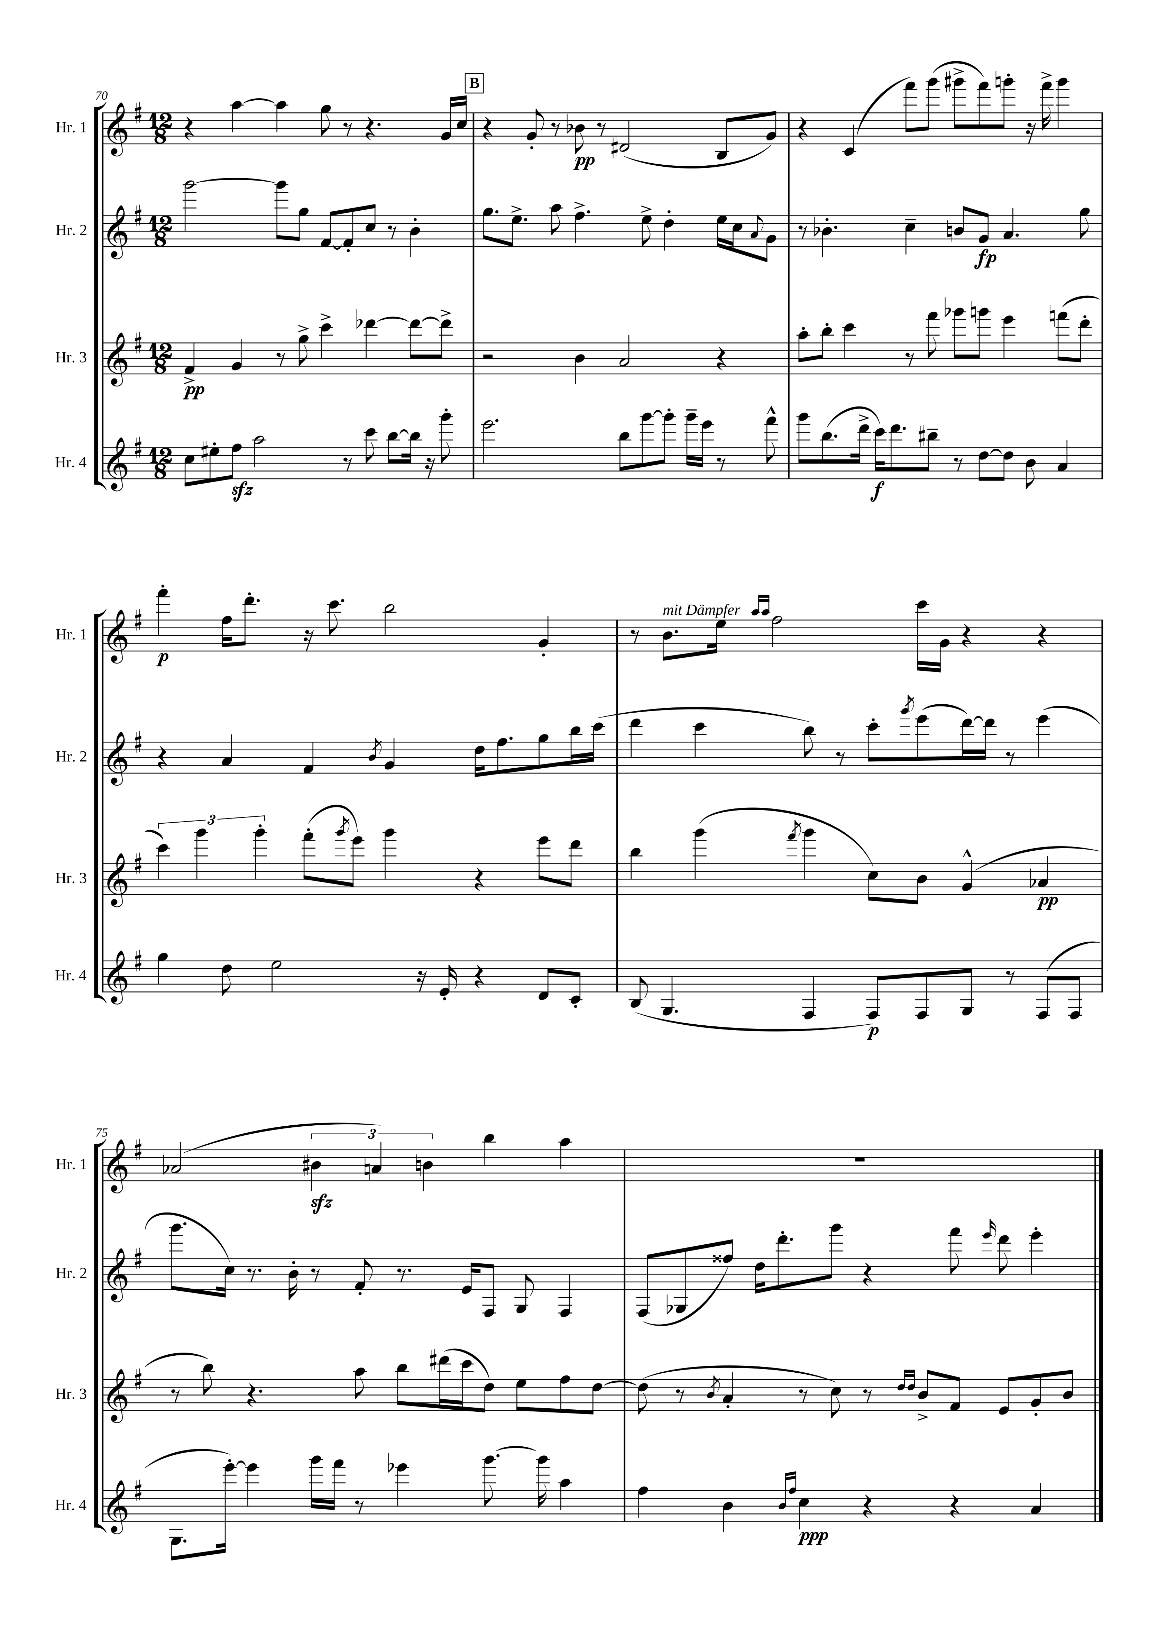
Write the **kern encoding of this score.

**kern	**dynam	**kern	**dynam	**kern	**dynam	**kern	**dynam
*part4	*part4	*part3	*part3	*part2	*part2	*part1	*part1
*staff4	*staff4	*staff3	*staff3	*staff2	*staff2	*staff1	*staff1
*I"Hr. 4	*	*I"Hr. 3	*	*I"Hr. 2	*	*I"Hr. 1	*
*I'Hr. 4	*	*I'Hr. 3	*	*I'Hr. 2	*	*I'Hr. 1	*
*clefG2	*	*clefG2	*	*clefG2	*	*clefG2	*
*k[f#]	*	*k[f#]	*	*k[f#]	*	*k[f#]	*
*M12/8	*	*M12/8	*	*M12/8	*	*M12/8	*
=70	=70	=70	=70	=70	=70	=70	=70
8cc\L	.	4f#^/	pp	[2ggg\	.	4r	.
8ee#X'\	.	.	.	.	.	.	.
8ff#zz\J	.	4g/	.	.	.	[4aa\	.
2aa\	.	.	.	.	.	.	.
.	.	8r	.	8ggg\L]	.	4aa\]	.
.	.	8gg^\	.	8gg\J	.	.	.
.	.	4ccc^\	.	[8f#/L	.	8gg\	.
8r	.	.	.	8f#'/]	.	8r	.
8ccc\	.	[4ddd-X\	.	8cc/J	.	4.r	.
[8bb\L	.	.	.	8r	.	.	.
16bb\Jk]	.	8ddd-\L_	.	4b'\	.	.	.
16r	.	.	.	.	.	.	.
8ggg'\	.	8ddd-^\J]	.	.	.	16g/LL	.
.	.	.	.	.	.	16cc/JJ	.
!!LO:REH:place=s1:t=B
=71	=71	=71	=71	=71	=71	=71	=71
2.eee\	.	2r	.	8.gg\L	.	4r	.
.	.	.	.	8.ee^\J	.	.	.
.	.	.	.	.	.	8g'/	.
.	.	.	.	8aa\	.	8r	.
.	.	4b\	.	4.ff#^\	.	8b-X\	pp
.	.	.	.	.	.	8r	.
8bb\L	.	2a/	.	.	.	(2d#X/	.
[8ggg\	.	.	.	8ee^\	.	.	.
8ggg'\J]	.	.	.	4dd'\	.	.	.
16ggg~\LL	.	.	.	.	.	.	.
16eee\JJ	.	.	.	.	.	.	.
8r	.	4r	.	16ee\LL	.	8B/L	.
.	.	.	.	16cc\J	.	.	.
.	.	.	.	8qqa/	.	.	.
8fff#^^\	.	.	.	8g\J	.	8g/J)	.
=72	=72	=72	=72	=72	=72	=72	=72
8ggg\L	.	8aa'\L	.	8r	.	4r	.
(8.bb\	.	8bb'\J	.	4.b-X'\	.	.	.
.	.	4ccc\	.	.	.	(4c/	.
16ddd^\Jk	.	.	.	.	.	.	.
16ccc\KL)	f	.	.	.	.	.	.
8.ddd\	.	.	.	.	.	.	.
.	.	8r	.	4cc~\	.	8fff#\L)	.
8bb#X~\J	.	8fff#\	.	.	.	(8ggg\J	.
8r	.	8ggg-X\L	.	8bn/L	.	8ggg#X^\L	.
[8dd\L	.	8gggn\J	.	8g/J	fp	8fff#\)	.
8dd\J]	.	4eee\	.	4.a/	.	8gggn'\J	.
8b\	.	.	.	.	.	16r	.
.	.	.	.	.	.	16fff#^\	.
4a/	.	(8fffn\L	.	.	.	4ggg\	.
.	.	8ddd'\J	.	8gg\	.	.	.
!!LO:LB:g=z
=73	=73	=73	=73	=73	=73	=73	=73
4gg\	.	6ccc\)	.	4r	.	4fff#'\	p
.	.	6ggg\	.	.	.	.	.
8dd\	.	.	.	4a/	.	16ff#\KL	.
.	.	.	.	.	.	8.ddd'\J	.
.	.	6ggg'\	.	.	.	.	.
2ee\	.	.	.	.	.	.	.
.	.	(8fff#'\L	.	4f#/	.	16r	.
.	.	.	.	.	.	8.ccc\	.
.	.	8qggg/	.	.	.	.	.
.	.	8eee\J)	.	.	.	.	.
.	.	.	.	8qb/	.	.	.
.	.	4ggg\	.	4g/	.	2bb\	.
16r	.	.	.	.	.	.	.
16e'/	.	.	.	.	.	.	.
4r	.	4r	.	16dd\KL	.	.	.
.	.	.	.	8.ff#\	.	.	.
8d/L	.	8eee\L	.	8gg\	.	4g'/	.
8c'/J	.	8ddd\J	.	16bb\L	.	.	.
.	.	.	.	(16ccc\JJ	.	.	.
=74	=74	=74	=74	=74	=74	=74	=74
(8B/	.	4bb\	.	4ddd\	.	8r	.
!	!	!	!	!	!	!LO:TX:a:i:t=mit Dämpfer	!
4.G/	.	.	.	.	.	8.b\L	.
.	.	(4ggg\	.	4ccc\	.	.	.
.	.	.	.	.	.	16ee\Jk	.
.	.	.	.	.	.	16qqaa/LL	.
.	.	.	.	.	.	16qqaa/JJ	.
.	.	.	.	.	.	2ff#\	.
.	.	8qfff#/	.	.	.	.	.
4F#/	.	4ggg\	.	8bb\)	.	.	.
.	.	.	.	8r	.	.	.
8F#/L)	p	8cc\L)	.	8ccc'\L	.	.	.
.	.	.	.	8qggg/	.	.	.
8F#/	.	8b\J	.	(8eee\	.	16ccc\LL	.
.	.	.	.	.	.	16g\JJ	.
8G/J	.	(4g^^/	.	[16ddd\L)	.	4r	.
.	.	.	.	16ddd\JJ]	.	.	.
8r	.	.	.	8r	.	.	.
(8F#/L	.	4a-X/	pp	(4eee\	.	4r	.
8F#/J	.	.	.	.	.	.	.
!!LO:LB:g=z
=75	=75	=75	=75	=75	=75	=75	=75
8.G\L	.	8r	.	8.ggg\L	.	(2a-X/	.
.	.	8bb\)	.	.	.	.	.
[16eee'\Jk)	.	.	.	16cc\Jk)	.	.	.
4eee\]	.	4.r	.	8.r	.	.	.
.	.	.	.	16b'\	.	.	.
16ggg\LL	.	.	.	8r	.	6b#Xzz\	.
16fff#\JJ	.	.	.	.	.	.	.
8r	.	8aa\	.	8f#'/	.	.	.
.	.	.	.	.	.	6an/)	.
4eee-X\	.	8bb\L	.	8.r	.	.	.
.	.	.	.	.	.	6bn\	.
.	.	(16ddd#X\L	.	.	.	.	.
.	.	16ccc\J	.	16e/KL	.	.	.
[8.ggg\	.	8dd\J)	.	8F#/J	.	4bb\	.
.	.	8ee\L	.	8G/	.	.	.
16ggg\]	.	.	.	.	.	.	.
4aa\	.	8ff#\	.	4F#/	.	4aa\	.
.	.	[8dd\J	.	.	.	.	.
=76	=76	=76	=76	=76	=76	=76	=76
4ff#\	.	(8dd\]	.	(8F#/L	.	1.r	.
.	.	8r	.	8G-X/	.	.	.
.	.	8qb/	.	.	.	.	.
4b\	.	4a'/	.	8ff##X/J)	.	.	.
.	.	.	.	16dd\KL	.	.	.
.	.	.	.	8.ddd'\	.	.	.
16qqb/LL	.	.	.	.	.	.	.
16qqff#/JJ	.	.	.	.	.	.	.
4cc\	ppp	8r	.	.	.	.	.
.	.	8cc\)	.	8ggg\J	.	.	.
4r	.	8r	.	4r	.	.	.
.	.	16qqdd/LL	.	.	.	.	.
.	.	16qqdd/JJ	.	.	.	.	.
.	.	8b^/L	.	.	.	.	.
4r	.	8f#/J	.	8fff#\	.	.	.
.	.	.	.	16qqeee/	.	.	.
.	.	8e/L	.	8ddd\	.	.	.
4a/	.	8g'/	.	4eee'\	.	.	.
.	.	8b/J	.	.	.	.	.
==	==	==	==	==	==	==	==
*-	*-	*-	*-	*-	*-	*-	*-
